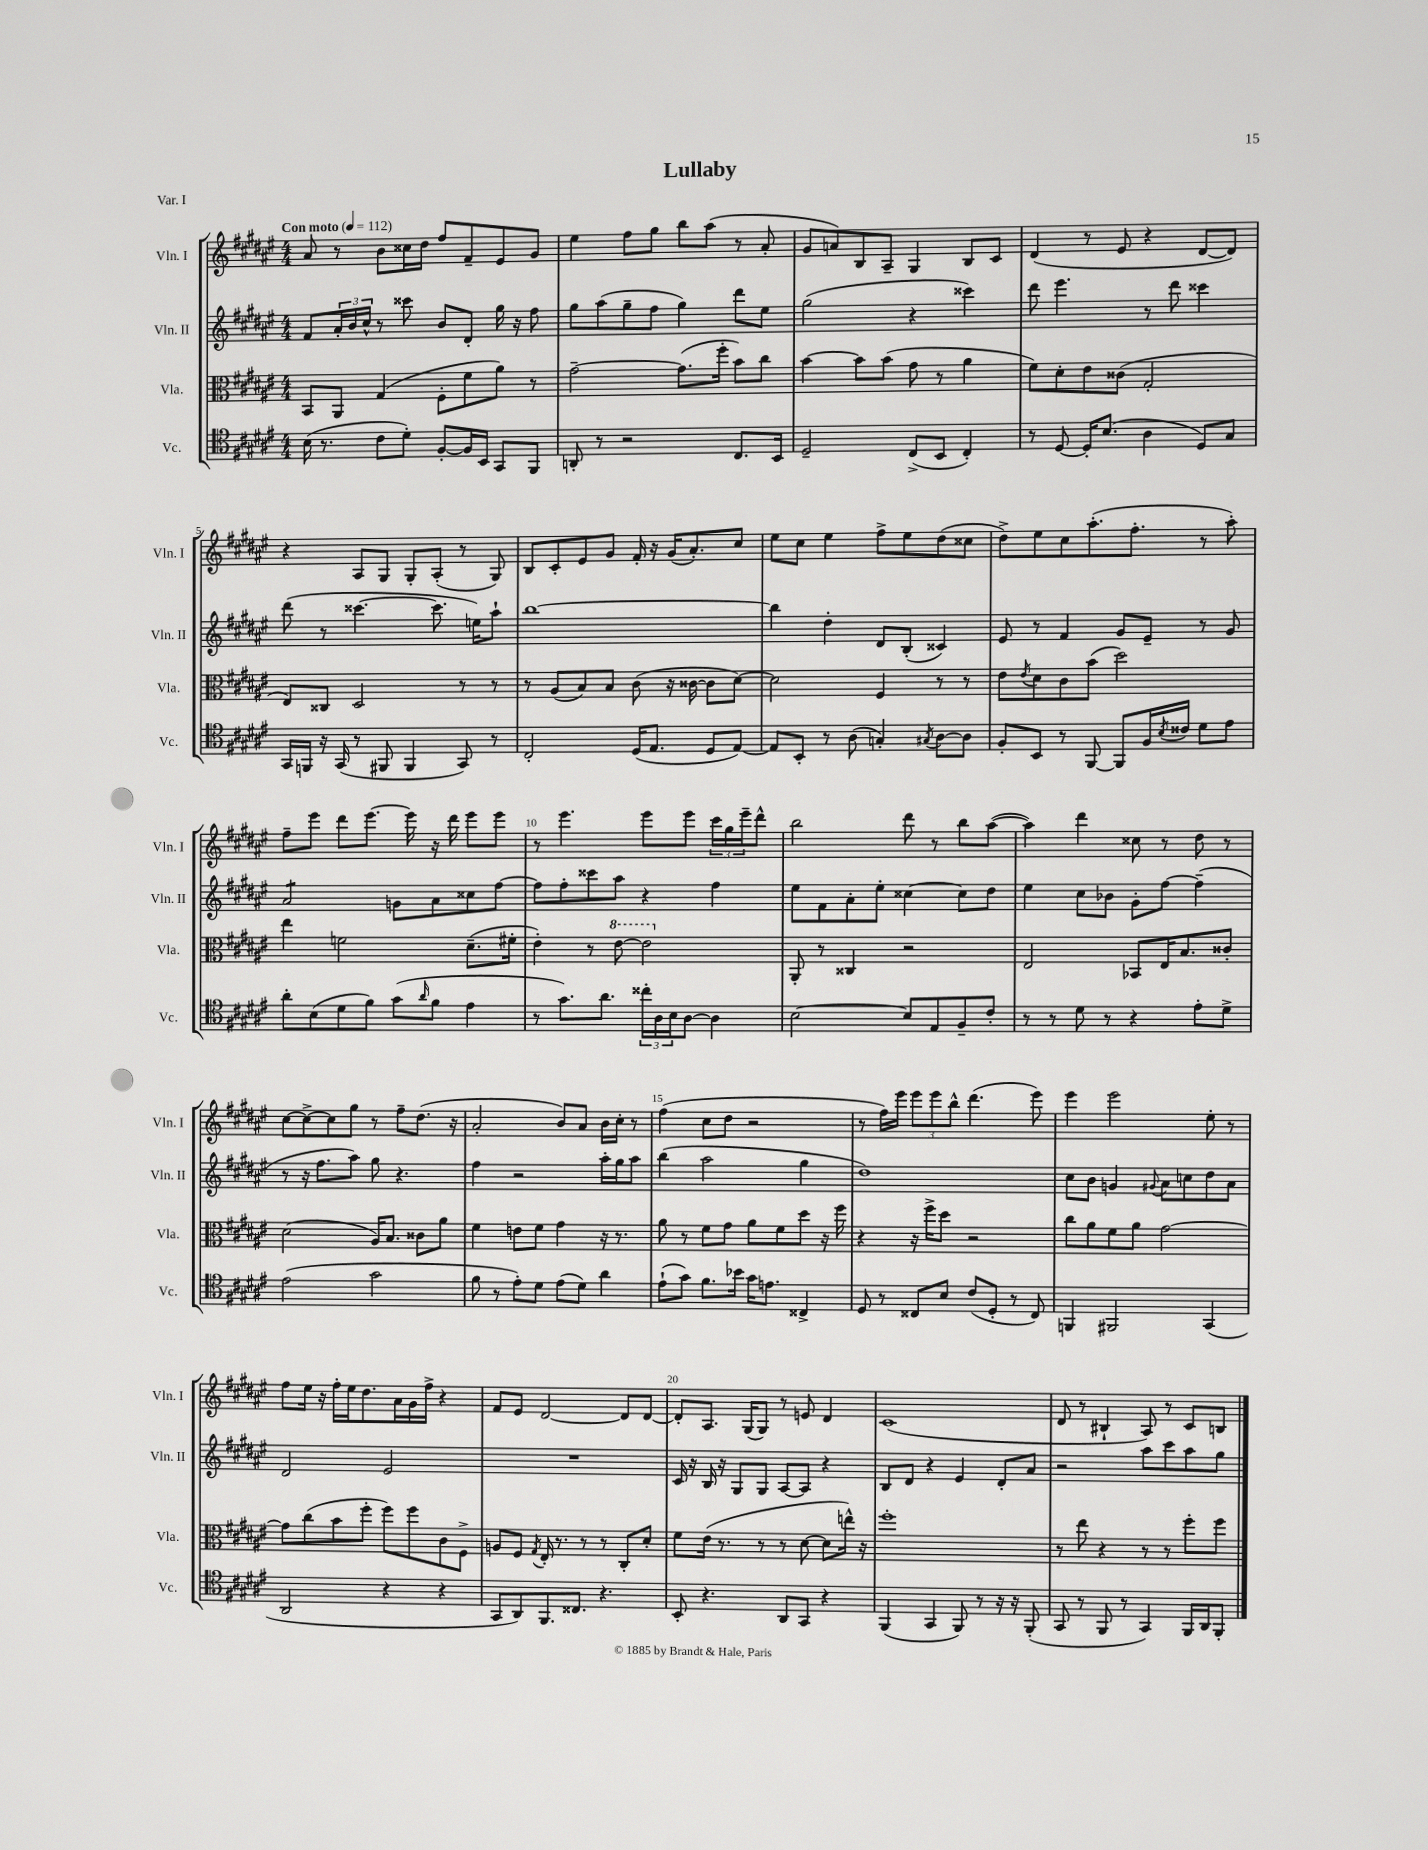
\header { title = "Lullaby" piece = "Var. I" }
<<
\new StaffGroup <<
\new Staff = "s0" \with { instrumentName = "Vln. I" shortInstrumentName = "Vln. I" } {
    \clef treble \key fis \major \numericTimeSignature \time 4/4 \tempo "Con moto" 4 = 112
    ais'8 r8 b'8 cisis''16 dis''16 fis''8 fis'8-- eis'8 gis'8 |
    eis''4 fis''8 gis''8 b''8 ais''8( r8 ais'8-. |
    gis'8 a'8) b8 ais8-- gis4 b8 cis'8 |
    dis'4( r8 eis'8 r4 dis'8~ dis'8) |
    r4 ais8 gis8 gis8-. ais8-.( r8 gis8) |
    b8 cis'8-. eis'8 gis'8 fis'16-. r16 gis'16( ais'8.-.) cis''8 |
    eis''8 cis''8 eis''4 fis''8-> eis''8 dis''8( cisis''8 |
    dis''8->) eis''8 cis''8 ais''8.-.( fis''8.-. r8 ais''8-.) |
    fis''8-- eis'''8 dis'''8 eis'''8.~ eis'''16 r16 dis'''16 eis'''8 eis'''8 |
    r8 eis'''4. eis'''8 eis'''8 \tuplet 3/2 { cis'''16 gis''16 eis'''16-- } dis'''8-^ |
    b''2 dis'''8 r8 b''8 ais''8~( |
    ais''4) dis'''4 cisis''8 r8 dis''8 r8 |
    cis''8~ cis''8~-> cis''8 gis''8 r8 fis''8-- dis''8.( r16 |
    ais'2-. b'8) ais'8 b'16 cis''16-. r8 |
    fis''4( cis''8 dis''8 r2 |
    r8 fis''16) eis'''16 \tuplet 3/2 { eis'''8 eis'''8 b''8-^ } dis'''4.( eis'''8) |
    eis'''4 eis'''2 eis''8-. r8 |
    fis''8 eis''16 r16 fis''16-. eis''16 dis''8. ais'16 gis'16 fis''16-> r4 |
    fis'8 eis'8 dis'2~ dis'8 dis'8~ |
    dis'8-. ais8. gis16( gis8) r8 e'8 dis'4 |
    cis'1( |
    dis'8 r8 bis4-! ais8) r8 cis'8 b8 \bar "|." |
}
\new Staff = "s1" \with { instrumentName = "Vln. II" shortInstrumentName = "Vln. II" } {
    \clef treble \key fis \major \numericTimeSignature \time 4/4
    fis'8 \tuplet 3/2 { ais'16-. b'16 cis''16-^ } r8 cisis'''8 b'8 dis'8-. gis''16 r16 fis''8 |
    gis''8 ais''8( gis''8-- fis''8 gis''4) dis'''8 eis''8 |
    gis''2( r4 cisis'''4) |
    dis'''8 eis'''4. r8 dis'''8 cisis'''4 |
    dis'''8( r8 cisis'''4.~ cisis'''8. e''16) ais''8-! |
    b''1~ |
    b''4 dis''4-. dis'8 b8-.( cisis'4) |
    eis'8 r8 fis'4 gis'8 eis'8-- r8 gis'8 |
    ais'2:8 g'8 ais'8 cisis''8 fis''8~ |
    fis''8 fis''8-. cisis'''8 ais''8 r4 fis''4 |
    eis''8 fis'8 ais'8-. eis''8-. cisis''4~ cisis''8 dis''8 |
    eis''4 cis''8 bes'8 gis'8-. fis''8~ fis''4--( |
    r8 r16 fis''8. ais''8) gis''8 r4. |
    fis''4 r2 ais''16-. gis''16 ais''8 |
    b''4( ais''2 gis''4 |
    dis''1) |
    cis''8 b'8 g'4 \appoggiatura { gis'8 } ais'8 c''8 dis''8 ais'8 |
    dis'2 eis'2 |
    R1 |
    cis'16 r16 b16 r16 gis8 gis8 ais8~ ais8 r4 |
    b8 dis'8 r4 eis'4 dis'8-. ais'8 |
    r2 ais''8 cis'''8 ais''8 gis''8 \bar "|." |
}
\new Staff = "s2" \with { instrumentName = "Vla." shortInstrumentName = "Vla." } {
    \clef alto \key fis \major \numericTimeSignature \time 4/4
    b,8 ais,8 gis4( fis8-. fis'8 ais'8) r8 |
    gis'2~-- gis'8.( fis''16-. b'8) cis''8 |
    b'4~ b'8 b'8( gis'8 r8 ais'4 |
    fis'8) dis'8-. eis'8 cisis'8( gis2-. |
    eis8) cisis8 dis2 r8 r8 |
    r8 ais8( b8) b8 cis'8( r16 cisis'16~ cisis'8 dis'8~) |
    dis'2 fis4 r8 r8 |
    eis'8 \acciaccatura { eis'8 } dis'8 cis'8 b'8( dis''2) |
    eis''4 f'2 dis'8.--( fis'16-. |
    eis'4-.) r8 \ottava #1 eis''8~ eis''2 \ottava #0 |
    ais,8-. r8 cisis4 r2 |
    eis2 bes,8 eis16 b8. cisis'8-. |
    dis'2( ais16) b8. cisis'8 ais'8 |
    fis'4 e'8 fis'8 gis'4 r16 r8. |
    ais'8 r8 fis'8 gis'8 ais'8 fis'8 dis''8 r16 fis''16 |
    r4 r16 fis''16-> dis''8 r2 |
    cis''8 ais'8 fis'8 ais'8 gis'2~ |
    gis'8 cis''8( b'8 fis''8-. fis''8) fis''8 cis'8 fis8-> |
    a8 fis8 \acciaccatura { gis8 } eis16-. r8. r8 r8 cis8-. dis'8-. |
    fis'8 eis'16( r8. r8 r8 dis'8~ dis'8 e''16-^) r16 |
    fis''1-. |
    r8 eis''8 r4 r8 r8 fis''8-. fis''8 \bar "|." |
}
\new Staff = "s3" \with { instrumentName = "Vc." shortInstrumentName = "Vc." } {
    \clef tenor \key fis \major \numericTimeSignature \time 4/4
    b16( r8. cis'8 dis'8-.) fis8~-. fis16 b,16 gis,8 fis,8 |
    a,8-. r8 r2 cis8. b,16 |
    dis2-- cis8->( b,8 cis4-.) |
    r8 dis8~ dis16-. b8.( ais4 dis8) gis8 |
    gis,16 f,16 r16 gis,16( r8 fis,8 fis,4 gis,8) r8 |
    cis2-. dis16( eis8. dis8 eis8~) |
    eis8 b,8-. r8 ais8( g4-.) \acciaccatura { gis8 } ais8~ ais8 |
    fis8-. b,8 r8 fis,8~ fis,8 fis16 \acciaccatura { b8 } cisis'16 dis'8 eis'8 |
    ais'8-. b8( dis'8 fis'8) gis'8( \grace { ais'16 } fis'8 eis'4 |
    r8 gis'8.) ais'8. \tuplet 3/2 { cisis''16-. ais16 b16 } ais8~ ais4 |
    b2~ b8 eis8 fis8-- cis'8-. |
    r8 r8 dis'8 r8 r4 eis'8-. dis'8-> |
    eis'2( gis'2 |
    fis'8 r8 eis'8-.) dis'8 eis'8( dis'8) ais'4 |
    eis'8-!( gis'8) fis'8. bes'16 gis'16 e'8. cisis4-> |
    dis8 r8 cisis8 b8 cis'8( dis8-. r8 cisis8) |
    f,4 fis,2 gis,4( |
    ais,2 r4 r4 |
    gis,8 ais,8) fis,8. cisis8. r4. |
    b,8-. r4. ais,8 gis,8 r4 |
    fis,4( gis,4 fis,8) r8 r16 r16 fis,8-.( |
    gis,8 r8 fis,8 r8 gis,4) fis,16 ais,16 fis,8-. \bar "|." |
}
>>
>>
\layout { \context { \Score \override BarNumber.break-visibility = ##(#f #t #t) barNumberVisibility = #(every-nth-bar-number-visible 5) } }
